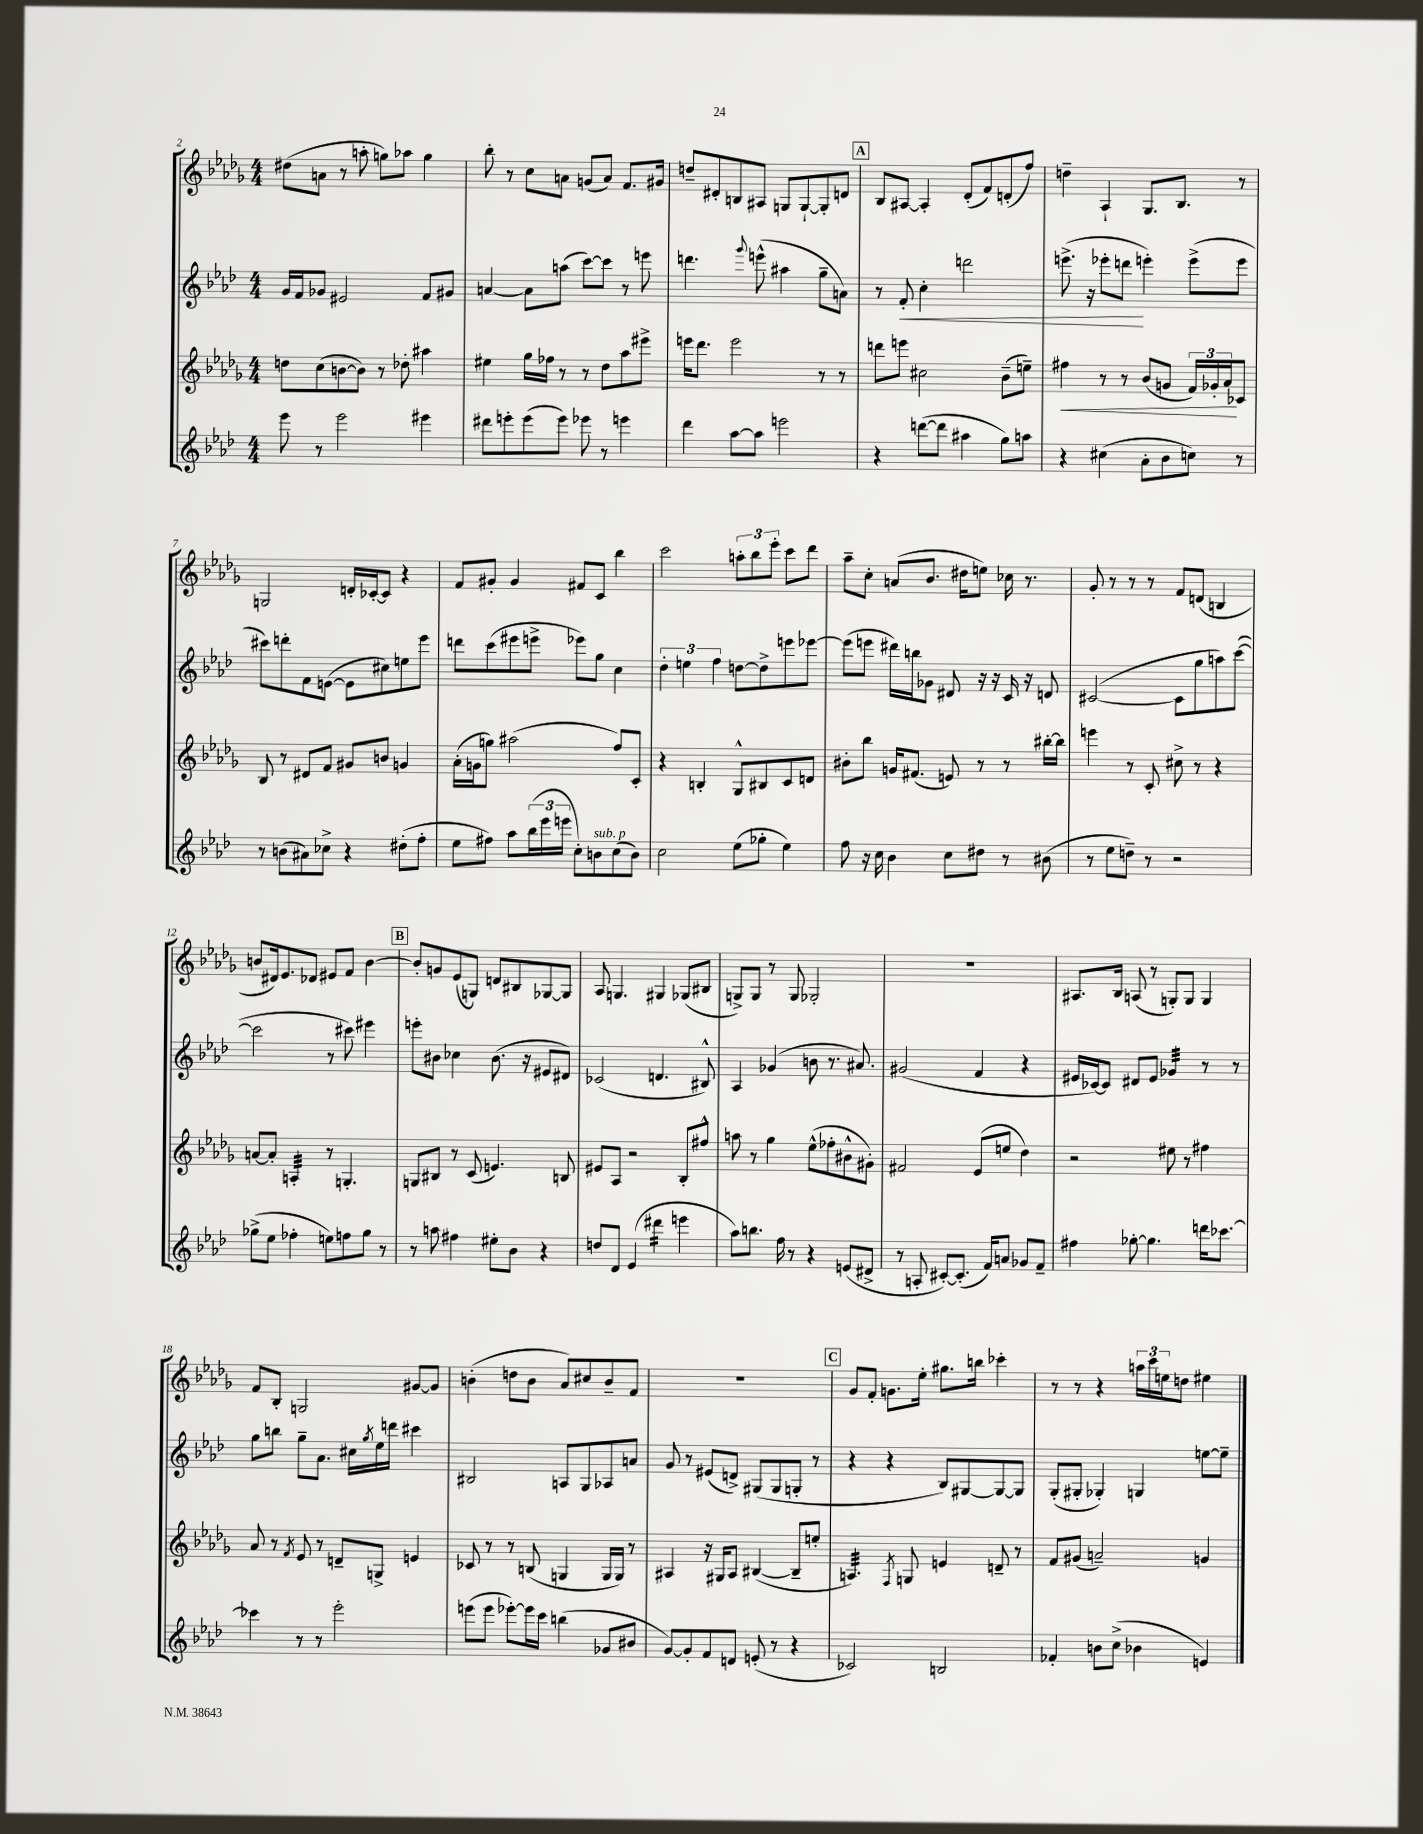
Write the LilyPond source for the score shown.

<<
\new StaffGroup <<
\new Staff = "s0" {
    \clef treble \key des \major \numericTimeSignature \time 4/4
    dis''8( a'8 r8 a''8-. g''8) aes''8 g''4 |
    bes''8-. r8 c''8 a'8 g'8( a'8) f'8. gis'16 |
    d''8-- dis'8-. b8 ais8 g8 g8~-! g8-. d'8 |
    \mark \markup { \box "A" } bes8 ais8~ ais4-. des'8-.( f'8) d'8-.( f''8) |
    d''4-- aes4-! ges8. bes8. r8 |
    g2 d'16-. ces'16~-. ces'8 r4 |
    f'8 gis'8-. gis'4 fis'8 c'8 bes''4 |
    c'''2 \tuplet 3/2 { a''8-. bes''8 ees'''8-. } c'''8 des'''8 |
    aes''8-- c''8-. a'8( bes'8. dis''16 e''8) ces''16 r8. |
    ges'8-. r8 r8 r8 f'8 d'8( b4 |
    b'8 dis'16) ees'8. des'8 eis'8 f'8 b'4~ |
    \mark \markup { \box "B" } b'8-. g'8 ees'8( g8) d'8 bis8 ges8~ ges8 |
    aes8 g4. gis4 ges8( bis8 |
    g8->) g8 r8 g8 ges2-. |
    R1 |
    ais8. bes16 a8( r8 g8-.) g8 g4 |
    f'8 bes8-. g2 gis'8~ gis'8 |
    b'4-.( d''8 b'8 aes'8) cis''8 b'8-- f'8 |
    R1 |
    \mark \markup { \box "C" } ges'8 f'8-. g'8. ees''16-. gis''8. b''16 ces'''4-. |
    r8 r8 r4 \tuplet 3/2 { a''16 c'''16 e''16 } d''8 eis''4 \bar "|." |
}
\new Staff = "s1" {
    \clef treble \key aes \major \numericTimeSignature \time 4/4
    g'16 f'16 ges'8 eis'2 f'8 gis'8 |
    a'4~ a'8 a''8( c'''8~) c'''8 r8 e'''8 |
    d'''4. \appoggiatura { g'''8 } e'''8-^( ais''4 g''8-- a'8) |
    \mark \markup { \box "A" } r8 f'8-.\< c''4-. d'''2 |
    e'''8.->( r16 ees'''8-. d'''8\! e'''4-.) e'''8->( e'''8 |
    cis'''8) d'''8-. f'8 e'8~( e'8 cis''8) e''8 ees'''8 |
    d'''8 c'''8( eis'''8 e'''8-> ees'''8) g''8 c''4 |
    \tuplet 3/2 { des''4-. e''4 f''4 } d''8~ d''8-> e'''8 ees'''8~ |
    ees'''8( e'''8 dis'''16) b''16 ges'8 dis'8 r16 r16 c'16 r16 d'8 |
    cis'2~( cis'8 g''8 a''8) c'''8~( |
    c'''2 r8 cis'''8) eis'''4 |
    \mark \markup { \box "B" } e'''8-. bis'8 ces''4 bis'8.( r16 eis'8 dis'8) |
    ces'2( d'4. bis8-^) |
    aes4 ges'4( b'8 r8. ais'8.) |
    gis'2( f'4 r4 |
    eis'16 ces'16~) ces'8 dis'8 eis'8 ges'4:32 r8 r8 |
    g''8 b''8 g''8-- aes'8. cis''16 \acciaccatura { g''8 } ees''16 d'''16 cis'''4 |
    bis2 a8 g8 aes8 a'8 |
    g'8 r8 eis'8( d'8->) gis8( gis8 g8-. r8 |
    \mark \markup { \box "C" } r4 r4 bes8) gis8~ gis8~ gis8 |
    g8-.( gis8-. ges4-.) g4 e''8~ e''8-- \bar "|." |
}
\new Staff = "s2" {
    \clef treble \key des \major \numericTimeSignature \time 4/4
    d''8 c''8( b'8~ b'8) r8 des''8-. ais''4 |
    eis''4 ges''16 fes''16 r8 r8 des''8 aes''8 eis'''8-> |
    e'''16 des'''8. e'''2 r8 r8 |
    \mark \markup { \box "A" } d'''8 e'''8 cis''2 bes'8--( e''8--) |
    fis''4\< r8 r8 bes'8( g'8 \tuplet 3/2 { f'16) ges'16-. aes'16\! } ces'8 |
    bes8 r8 dis'8 f'8 gis'8 b'8 g'4 |
    aes'16-.( g'16 g''8) ais''2( f''8) c'8-. |
    r4 b4-. ges8-^ bis8 c'8 d'8 |
    bis'8-. bes''8 g'16 fis'8.( e'8) r8 r8 bis''16~-. bis''16 |
    e'''4 r8 c'8-. cis''8-> r8 r4 |
    a'8~ a'8-. a4:32-. r8 g4.-. |
    \mark \markup { \box "B" } g8 bis8 r8 c'8( e'4.) b8 |
    eis'8 aes8 r2 bes8-. fis''8-^ |
    a''8 r8 ges''4 ees''8-^( fes''8-. bis'8-^ gis'8-.) |
    fis'2 ees'8( e''8 des''4) |
    r2 eis''8 r8 fis''4 |
    aes'8 r8 \acciaccatura { f'8 } ees'8 r8 d'8-- g8-> e'4 |
    ces'8 r8 r8 b8( g4 g16 g16) r8 |
    ais4 r16 gis16 ais8 bis4~( bis8-- e''8-. |
    \mark \markup { \box "C" } a4.:32) \acciaccatura { f8 } g8 e'4 d'8-- r8 |
    f'8 gis'8( a'2--) g'4 \bar "|." |
}
\new Staff = "s3" {
    \clef treble \key aes \major \numericTimeSignature \time 4/4
    ees'''8 r8 ees'''2 eis'''4 |
    dis'''8 e'''8-. e'''8( e'''8) ees'''8 r8 e'''4 |
    des'''4 aes''8~ aes''8 e'''2 |
    \mark \markup { \box "A" } r4 d'''8~( d'''8 ais''4 g''8) a''8 |
    r4 cis''4( aes'8-. bes'8 c''8) r8 |
    r8 b'8( ais'8) ces''8-> r4 dis''8-.( f''8-. |
    ees''8 fis''8) aes''8 \tuplet 3/2 { bes''16( ees'''16 e'''16 } c''8-.) b'8^\markup { \italic "sub. p" } c''8( b'8) |
    c''2 ees''8( ges''8-. ees''4) |
    f''8 r16 c''16 bes'4 c''8 dis''8 r8 bis'8( |
    r8 ees''8 d''8--) r8 r2 |
    ges''8->( ees''8 fes''4-. e''8) f''8 ges''8 r8 |
    \mark \markup { \box "B" } r8 a''8 fis''4 eis''8-. bes'8 r4 |
    d''8 des'8 ees'4( dis'''4:16 e'''4 |
    aes''8) b''8. f''16 r8 r4 e'8( dis'8-> |
    r8 a8-. cis'8~-.) cis'8.-.( f'16) a'8 ges'8 f'8-- |
    fis''4 ges''8~-. ges''4. d'''16 ces'''8.~ |
    ces'''4 r8 r8 ees'''2-. |
    e'''8( e'''8 ees'''8~-.) ees'''16 c'''16 b''4( ges'8 bis'8 |
    g'8~) g'8-. f'8 d'8 e'8-.( r8 r4 |
    \mark \markup { \box "C" } ces'2) b2 |
    fes'4-. b'8 c''8->( bes'4 e'4) \bar "|." |
}
>>
>>
\layout { \context { \Score currentBarNumber = #2 } }
